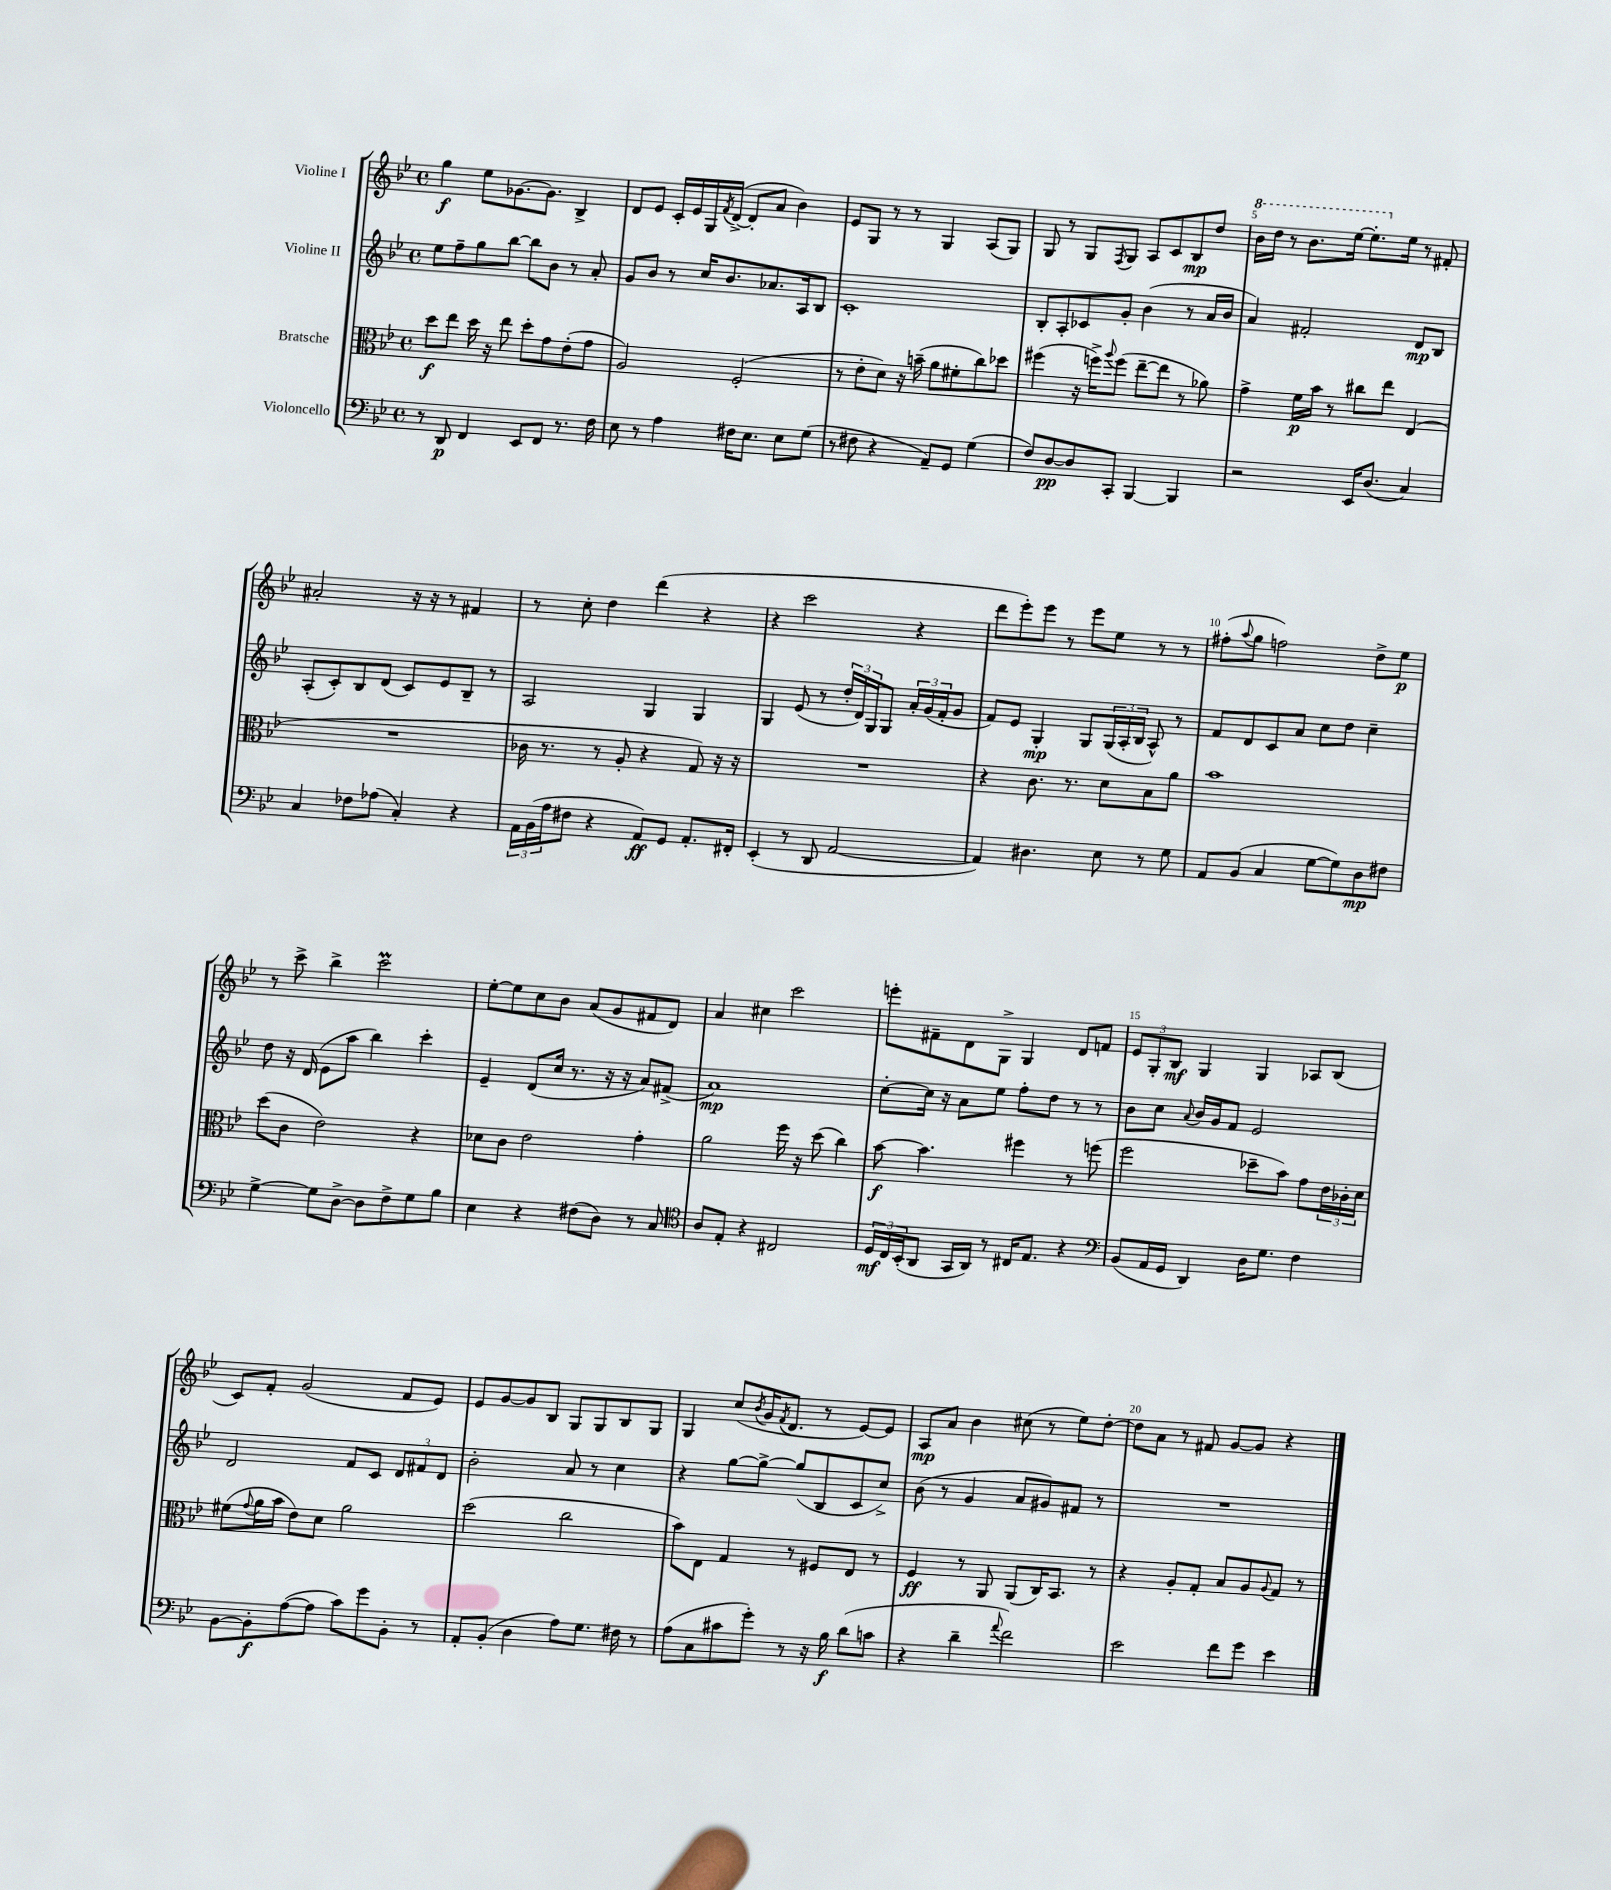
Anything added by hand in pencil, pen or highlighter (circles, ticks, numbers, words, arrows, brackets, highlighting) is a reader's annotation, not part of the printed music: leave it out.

**kern	**kern	**kern	**kern
*staff4	*staff3	*staff2	*staff1
*clefF4	*clefC3	*clefG2	*clefG2
*k[b-e-]	*k[b-e-]	*k[b-e-]	*k[b-e-]
*M4/4	*M4/4	*M4/4	*M4/4
*met(c)	*met(c)	*met(c)	*met(c)
8r	8dd\L	8ee-\L	4gg\
8DD/	8ee-\J	8ff~\	.
4FF/	16dd\	8gg\	8ee-\L
.	16r	.	.
.	8ee-\	[8bb-\J	[8.g-\
8EE-/L	8dd'\L	8bb-\]L	.
.	.	.	8.g-\]J
8FF/J	8g\	8b-\J	.
8.r	(8e-'\	8r	4B-^/
.	8g\J	8a'/	.
16F\	.	.	.
=	=	=	=
8E-\	2A/)	8g/L	8d/L
8r	.	8b-/J	8e-/J
4A\	.	8r	16c'/LL
.	.	.	16e-/
.	.	16cc/LK	16G/
.	.	.	8qf/
.	.	8.b-/	([16d^/JJ
16F#\LK	(2F'/	.	8d'/]L
8.E-\J	.	.	.
.	.	8.a-/	8a/J
8E-\L	.	.	4b-\)
.	.	16A/k	.
(8G\J	.	8B-/J	.
=	=	=	=
8r	8r	1c'	8e-/L
8F#\	8e-'\L	.	8G/J
4r	8d\J)	.	8r
.	16r	.	8r
.	(16b~\	.	.
8AA~/L)	8a\L	.	4G/
8GG/J	8f#'\	.	.
(4G\	8cc\)	.	(8A/L
.	8dd-\J	.	8G/J)
=	=	=	=
8F/L)	(4ff#\	8B-'/L	8G/
[8D/	.	8A'/	8r
8D/]	16r	8c-/	8G/L
.	16ff^\LK)	.	.
.	8qqaa/	.	8qF/
8CC'/J	(8ff\J	8g'/J	8G/J
[4BBB-/	[8ee-~\L	(4b-\	8A/L
.	8ee-\]J	.	8c/
4BBB-/]	8r	8r	8B-/
.	8a-\)	16a/LL	8dd/J
.	.	16b-/JJ	.
=	=	=	=
2r	4g^\	4a/)	16bb-\LL
.	.	.	16ddd\JJ
.	.	.	8r
.	16f\LL	2f#'/	8.bb-\L
.	16b-\JJ	.	.
.	8r	.	.
.	.	.	[16eee-\Jk
16EE-/LK	8cc#\L	.	8.eee-'\]L
(8.D/J	.	.	.
.	8ee-\J	.	.
.	.	.	16ee-\Jk
4C/)	(4E-/	8d/L	8r
.	.	8B-/J	8f#'/
=	=	=	=
4C/	1r	(8A'/L	2a#'/
.	.	8c'/)	.
8F-\L	.	8B-/	.
(8A-\J	.	(8d/J	.
4C'/)	.	8c/L)	16r
.	.	.	16r
.	.	8e-/	8r
4r	.	8B-~/J	4f#/
.	.	8r	.
=	=	=	=
24AA\LL	16c-\	2A/	8r
(24BB-\	.	.	.
.	8.r	.	.
24A\J	.	.	.
8F#\J	.	.	8cc'\
4r	8r	.	4dd\
.	8A'/	.	.
8AA/L)	4r	4G/	(4ddd\
8GG/J	.	.	.
8.AA'/L	8G/)	4G/	4r
.	16r	.	.
16FF#'/Jk	16r	.	.
=	=	=	=
(4EE-'/	1r	4G/	4r
8r	.	(8e-/	2ccc\
8DD/	.	8r	.
[2AA/	.	24dd'/LL	.
.	.	24d/)	.
.	.	24G/J	.
.	.	8G/J	.
.	.	24a'/LL	4r
.	.	(24g/	.
.	.	24f'/J	.
.	.	8g/J	.
=	=	=	=
4AA/])	4r	8f/L)	8ddd\L
.	.	8e-/J	8eee-'\)
4.D#\	8.c\	4G'/	8eee-\J
.	.	.	8r
.	8.r	.	.
.	.	8G/L	8eee-\L
8E-\	8d\L	(24G/L	8ee-\J
.	.	24A'/	.
.	.	24B-/JJ	.
8r	8B-\	8A^^/)	8r
8G\	8a\J	8r	8r
=	=	=	=
8AA/L	1b-	8f/L	(8ff#'\L
.	.	.	8qqaa/
(8BB-/J	.	8d/	8gg\J
4C/	.	8c/	2ff\)
.	.	8a/J	.
[8G\L	.	8cc\L	.
8G\])	.	8dd\J	.
8D\	.	4cc~\	8dd^\L
8F#\J	.	.	8ee-\J
=	=	=	=
[4G^\	(8dd\L	8dd\	8r
.	8c\J	16r	8ccc^\
.	.	(16d/	.
8G\]L	2e-\)	8e-\L	4bb-^\
[8D^\J	.	8aa\J	.
8D\]L	.	4bb-\)	2ccc\
8F^\	.	.	.
8G\	4r	4ccc'\	.
8B-\J	.	.	.
=	=	=	=
4E-\	8d-\L	4e-~/	[8ee-'\L
.	8c\J	.	8ee-\]
4r	2e-\	(8d/L	8cc\
.	.	16cc/Jk	8b-\J
.	.	8.r	.
(8F#\L	.	.	(8a/L
8D\J)	.	16r	8g/
.	.	16r	.
8r	4g'\	8a/L)	8f#/
8C/	.	(8f#^/J	8d/J)
=	=	=	=
*clefC4	*	*	*
8A/L	2a\	1a)	4a/
8E-'/J	.	.	.
4r	.	.	4cc#\
2C#/	16ff\	.	2ccc\
.	16r	.	.
.	(8dd\	.	.
.	4cc\)	.	.
=	=	=	=
24D/LL	[8b-\	[8cc'\L	8eee'\L
24C/	.	.	.
(24BB-'/J	.	.	.
8AA/J	4.b-\]	16cc\]Jk	8f#~\
.	.	16r	.
16GG/LL	.	8a\L	8d\
16AA/JJ)	.	.	.
8r	.	8ee-\J	8G^\J
16C#/LK	4ff#\	8ff'\L	4G/
8.E-/J	.	.	.
.	.	8dd\J	.
4r	8r	8r	8d/L
.	(8ff\	8r	8f/J
=	=	=	=
*clefF4	*	*	*
(8BB-/L	2ff\	8b-\L	12e-/L
.	.	.	12G'/
16AA/L	.	8cc\J	.
.	.	.	12B-/J
16GG/JJ	.	.	.
.	.	8qqa/	.
4DD/)	.	16b-/LL	4G/
.	.	16g/J	.
.	.	8f/J	.
16D\LK	8dd-~\L	2e-/	4G/
8.G\J	.	.	.
.	8b-\J)	.	.
4F\	8g\L	.	8A-/L
.	24e-\L	.	(8B-/J
.	24c-'\	.	.
.	24d\JJ	.	.
=	=	=	=
[8BB-\L	(8f#\L	2d/	8c/L)
.	8qqg/	.	.
8BB-'\]	16a\L	.	8f'/J
.	16b-\JJ	.	.
([8A\	8e-\L)	.	(2g/
8A\]J	8d\J	.	.
8c\L)	2a\	8f/L	.
8g\	.	8c/J	.
8BB-'\J	.	12d/L	8f/L
.	.	12f#/	.
8r	.	.	8e-/J)
.	.	12d/J	.
=	=	=	=
8AA'/L	(2dd\	2b-'\	8e-/L
(8BB-'/J	.	.	[8g/
4D\	.	.	8g/]
.	.	.	8B-/J
8A\L)	2cc\	8a/	8G/L
8.G\J	.	8r	8G/
.	.	4cc\	8B-/
16F#\	.	.	.
8r	.	.	8G/J
=	=	=	=
(8A\L	8b-\L)	4r	4G/
8C\	8E-\J	.	.
8c#\	4G/	[8gg\L	(8cc/L
.	.	.	8qb-/
8g'\J)	.	8gg^\_J	16g/K
.	.	.	8qf/
.	.	.	8.d/J
8r	8r	(8gg/]L	.
16r	8F#/L	8B-/	8r
16B-\	.	.	.
(8d\L	8E-/J	8c/	[8e-/L)
8c\J	8r	8cc^/J)	8e-/]J
=	=	=	=
4r	4F/	(8b-\	8A/L
.	.	8r	8a/J
4d~\	8r	4g/	4b-\
.	8AA/	.	.
8qqa/	.	.	.
2f\)	(8AA/L	8a/L	(8cc#\
.	16C/K)	8g#/)	8r
.	8.BB-/J	.	.
.	.	8f#/J	8ee-\L)
.	8r	8r	[8dd'\J
=	=	=	=
2e-\	4r	1r	8dd\]L
.	.	.	8a\J
.	8A'/L	.	8r
.	8G'/J	.	8f#/
8f\L	8B-/L	.	[8g/L
8g\J	8A/	.	8g/]J
.	8qqA/	.	.
4e-\	8G/J	.	4r
.	8r	.	.
==	==	==	==
*-	*-	*-	*-
